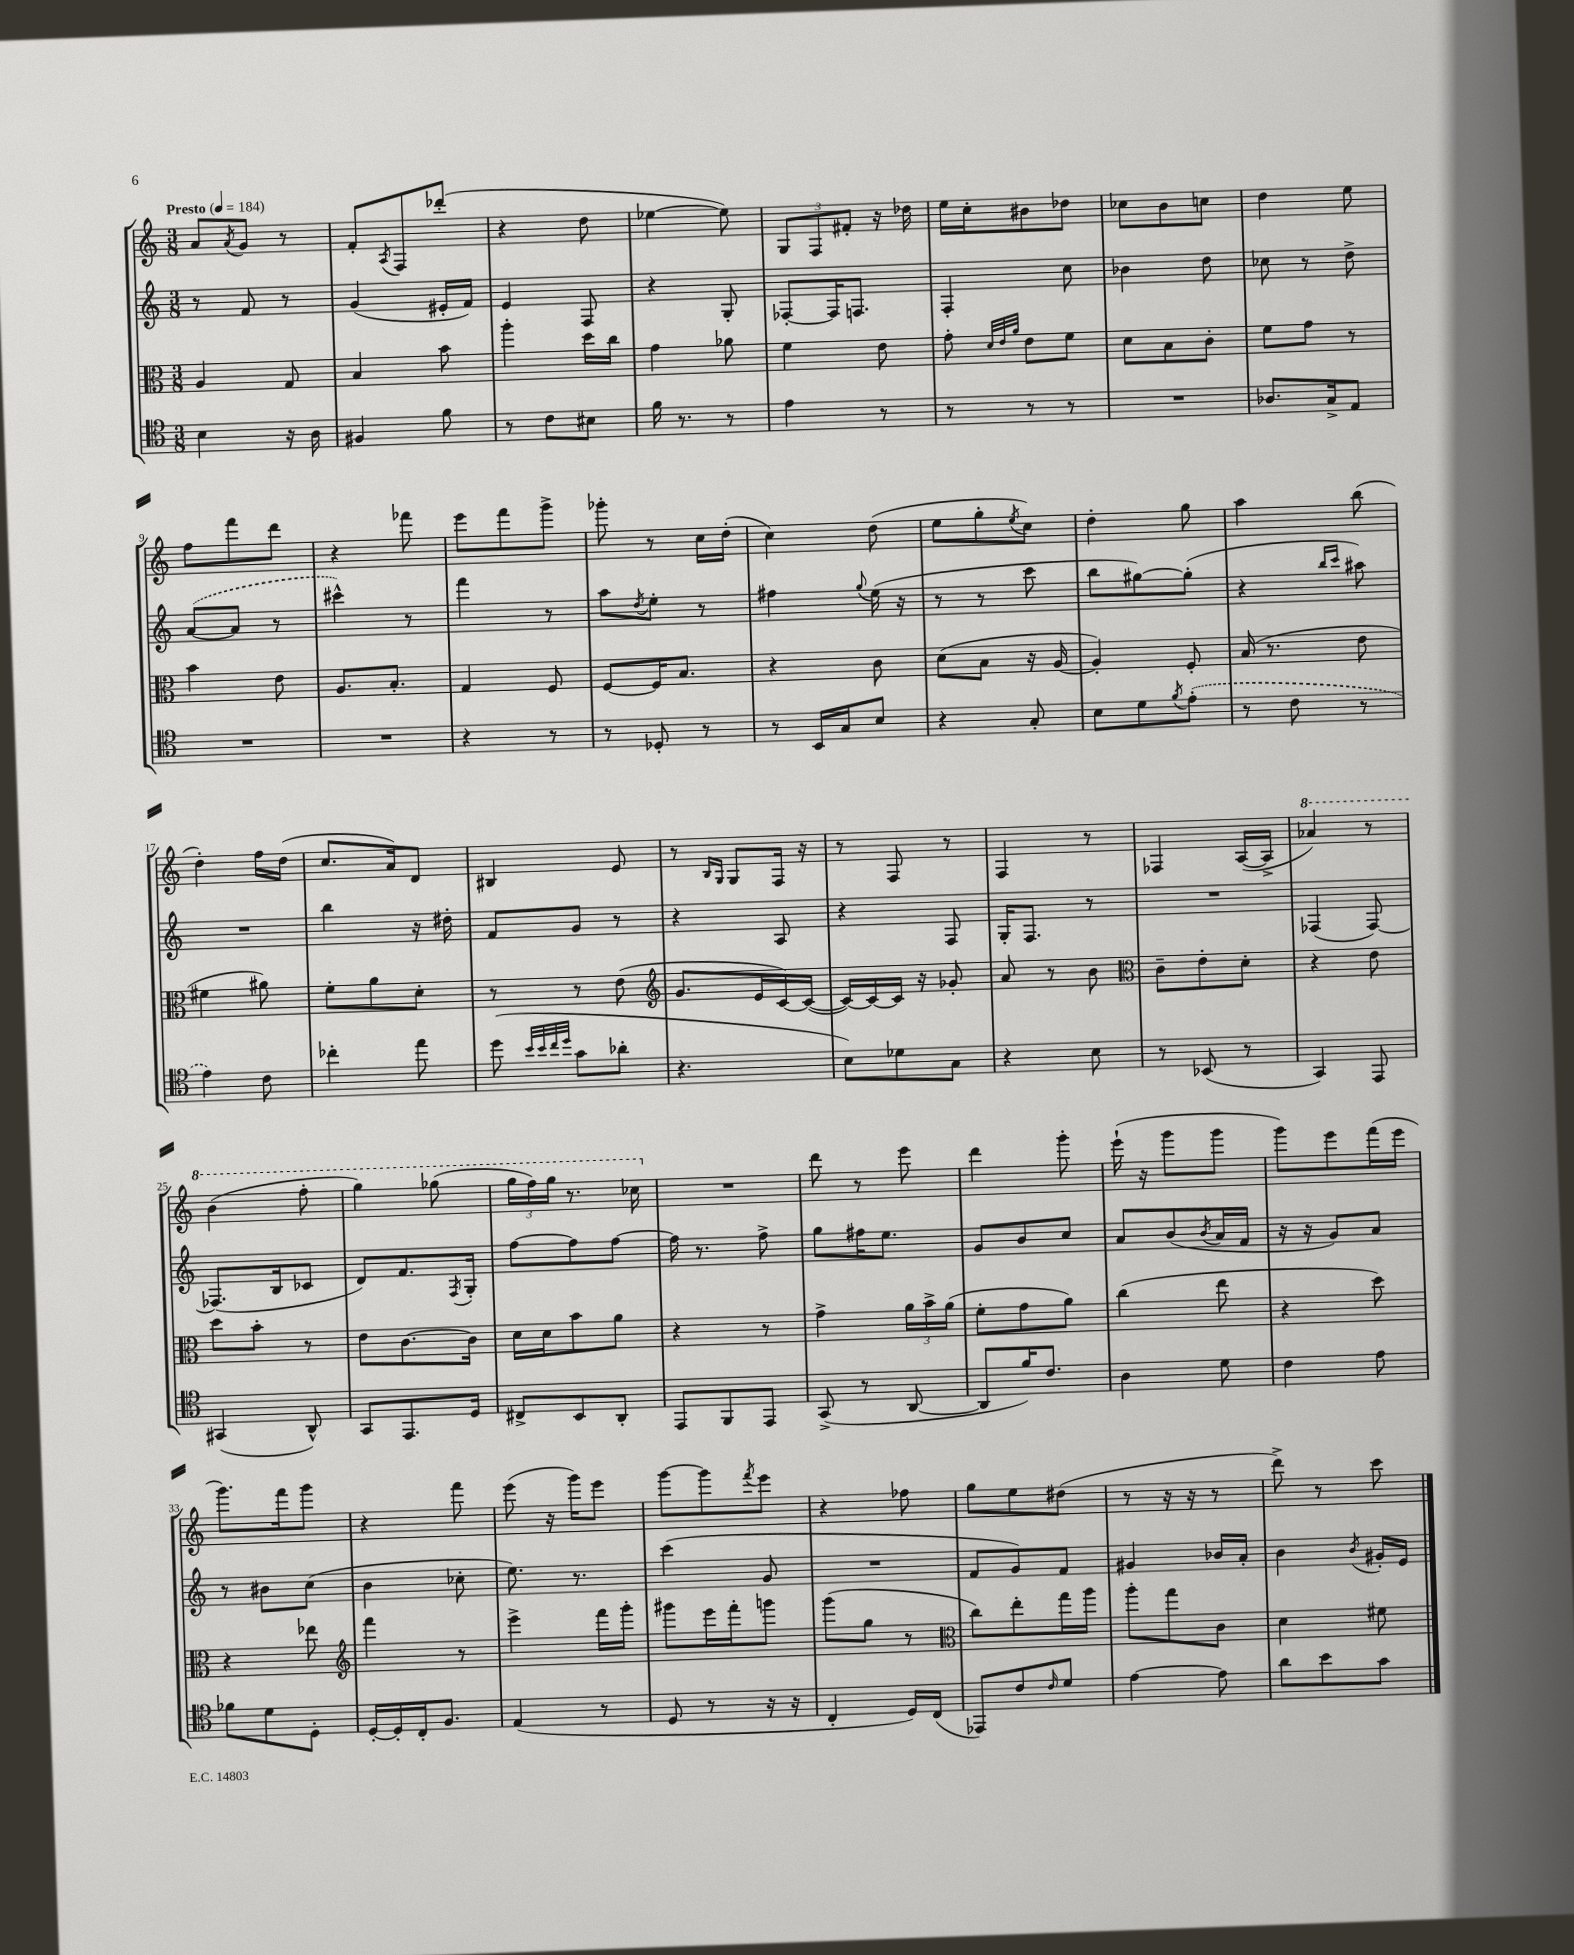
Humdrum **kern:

**kern	**kern	**kern	**kern
*part4	*part3	*part2	*part1
*staff4	*staff3	*staff2	*staff1
*clefC4	*clefC3	*clefG2	*clefG2
*k[]	*k[]	*k[]	*k[]
*M3/8	*M3/8	*M3/8	*M3/8
*MM184	*MM184	*MM184	*MM184
=1	=1	=1	=1
!	!	!	!LO:TX:a:B:t=Presto
4B\	4A/	8r	8a/L
.	.	.	8qa/
.	.	8f/	8g/J
16r	8G/	8r	8r
16A\	.	.	.
=2	=2	=2	=2
4F#X/	4B/	(4g/	8f'/L
.	.	.	8qA/
.	.	.	8F/
8f\	8b\	16e#X'/LL	(8ddd-X'/J
.	.	16f/JJ)	.
=3	=3	=3	=3
8r	4aa'\	4e/	4r
8c\L	.	.	.
8B#X\J	16dd\LL	8F/	8dd\
.	16cc\JJ	.	.
=4	=4	=4	=4
16f\	4g\	4r	[4ee-X\
8.r	.	.	.
8r	8a-X\	8G'/	8ee-\])
=5	=5	=5	=5
4e\	4f\	[8F-X'/L	12G/L
.	.	.	12F/
.	.	16F-/K]	.
.	.	.	12f#X'/J
.	.	8.Fn/J	.
8r	8e\	.	16r
.	.	.	16dd-X\
=6	=6	=6	=6
8r	8g'\	4F'/	16ee\LL
.	.	.	16cc'\J
.	32qqd/LLL	.	.
.	32qqe/	.	.
.	32qqa/JJJ	.	.
8r	8e\L	.	8b#X\
8r	8f\J	8cc\	8dd-X\J
=7	=7	=7	=7
4.r	8d\L	4b-X\	8cc-X\L
.	8B\	.	8b\
.	8c'\J	8dd\	8ccn\J
=8	=8	=8	=8
8.A-X/L	8f\L	8cc-X\	4dd\
.	8g\J	8r	.
16G^/k	.	.	.
8E/J	8r	8dd^\	8ee\
!!LO:LB:g=z
=9	=9	=9	=9
4.r	4b\	([8a/L	8ff\L
.	.	8a/J]	8fff\
.	8e\	8r	8ddd\J
=10	=10	=10	=10
4.r	8.A/L	4ccc#X^^\)	4r
.	8.B'/J	.	.
.	.	8r	8fff-X\
=11	=11	=11	=11
4r	4G/	4fff\	8eee\L
.	.	.	8fff\
8r	8F/	8r	8ggg^\J
=12	=12	=12	=12
8r	[8F/L	8aa\L	8ggg-X'\
.	.	8qdd/	.
8D-X'/	16F/K]	8ee'\J	8r
.	8.B/J	.	.
8r	.	8r	16cc\LL
.	.	.	(16dd'\JJ
=13	=13	=13	=13
8r	4r	4ff#X\	4cc\)
16BB/LL	.	.	.
16G/J	.	.	.
.	.	8qqgg/	.
8B/J	8c\	(16ee\	(8dd\
.	.	16r	.
=14	=14	=14	=14
4r	(8d\L	8r	8ee\L
.	8B\J	8r	8gg'\
.	.	.	8qee/
8G'/	16r	8ccc\	8cc\J)
.	[16A/	.	.
=15	=15	=15	=15
8B\L	4A'/])	8bb\L	4dd'\
8d\	.	[8gg#X\)	.
8qf/	.	.	.
(8e'\J	8F'/	(8gg#'\J]	8gg\
=16	=16	=16	=16
8r	(16B/	4r	4aa\
.	8.r	.	.
8c\	.	.	.
.	.	16qqbb/LL	.
.	.	16qqccc/JJ	.
8r	8e\	8aa#X\)	(8bb\
!!LO:LB:g=z
=17	=17	=17	=17
4e\)	4f#X\	4.r	4dd'\)
8c\	8a#X\)	.	16ff\LL
.	.	.	(16dd\JJ
=18	=18	=18	=18
4cc-X'\	8f'\L	4bb\	8.cc/L
.	8a\	.	.
.	.	.	16a/k)
8ee\	8d'\J	16r	8d/J
.	.	16dd#X'\	.
=19	=19	=19	=19
(8dd\	8r	8f/L	4B#X/
32qqb/LLL	.	.	.
32qqb/	.	.	.
32qqcc/	.	.	.
32qqdd/JJJ	.	.	.
8g\L	8r	8g/J	.
8a-X'\J	(8e\	8r	8e/
=20	=20	=20	=20
*	*clefG2	*	*
4.r	8.g/L	4r	8r
.	.	.	16qqB/LL
.	.	.	16qqG/JJ
.	.	.	8G/L
.	16e/L	.	.
.	[16c/)	8A/	16F/Jk
.	(16c/JJ_	.	16r
=21	=21	=21	=21
8B\L)	16c/LL_)	4r	8r
.	16c/_	.	.
8d-X\	16c/JJ]	.	8F/
.	16r	.	.
8G\J	8g-X'/	8F/	8r
=22	=22	=22	=22
4r	8a/	16G'/KL	4F/
.	.	8.F/J	.
.	8r	.	.
8B\	8b\	8r	8r
=23	=23	=23	=23
*	*clefC3	*	*
8r	8c~\L	4.r	4F-X/
(8BB-X/	8e'\	.	.
8r	8d'\J	.	([16A/LL
.	.	.	16A^/JJ]
=24	=24	=24	=24
*	*	*	*8va
4GG/)	4r	(4F-X/	4aa-X/)
8EE/	8e\	[8F-/)	8r
!!LO:LB:g=z
=25	=25	=25	=25
(4GG#X/	8dd\L	(8.F-X/L]	(4bb\
.	8b'\J	.	.
.	.	16B/k	.
8AA^^/)	8r	8c-X/J	8fff'\
=26	=26	=26	=26
8GG/L	8e\L	8d/L)	4ggg\)
8.EE/	[8.c\	8.f/	.
.	.	.	(8ggg-X\
.	.	8qF/	.
16D/Jk	16c\Jk]	16G'/Jk	.
=27	=27	=27	=27
8C#X^/L	16d\LL	[8ff\L	24ggg\LL
.	.	.	24fff\)
.	16d\J	.	.
.	.	.	24ggg\JJ
8BB/	8b\	8ff\]	8.r
8AA'/J	8a\J	[8ff\J	.
.	.	.	16ccc-X\
=28	=28	=28	=28
*	*	*	*X8va
8EE/L	4r	16ff\]	4.r
.	.	8.r	.
8FF/	.	.	.
8EE/J	8r	8ff^\	.
=29	=29	=29	=29
(8GG^/	4g^\	8gg\L	8ddd\
8r	.	16ff#X\K	8r
.	.	8.ee\J	.
[8AA/	24a\LL	.	8eee\
.	24b^\	.	.
.	(24a\JJ	.	.
=30	=30	=30	=30
8AA/L]	8f'\L	8g/L	4ddd\
16f/K)	8g\	8b/	.
8.c/J	.	.	.
.	8a\J)	8cc/J	8ggg'\
=31	=31	=31	=31
4A\	(4cc\	8a/L	(16eee`\
.	.	.	16r
.	.	(8b/	8ggg\L
.	.	8qb/	.
8d\	8ee\	16a/L	8ggg\J
.	.	16f/JJ	.
=32	=32	=32	=32
4c\	4r	16r	8ggg\L)
.	.	16r	.
.	.	8g/L)	8eee\
8e\	8dd\)	8a/J	(16fff\L
.	.	.	16eee\JJ
!!LO:LB:g=z
=33	=33	=33	=33
8f-X\L	4r	8r	8.ggg\L)
8d\	.	8b#X\L	.
.	.	.	16fff\k
8D'\J	8ee-X\	(8cc\J	8ggg\J
=34	=34	=34	=34
*	*clefG2	*	*
[16D'/LL	4fff\	4b\	4r
16D'/]	.	.	.
16C'/J	.	.	.
8.F/J	.	.	.
.	8r	8cc-X'\	8fff\
=35	=35	=35	=35
(4E/	4eee^\	8.ee\)	(8eee\
.	.	.	16r
.	.	8.r	16ggg\KL)
8r	16fff\LL	.	8eee\J
.	16ggg'\JJ	.	.
=36	=36	=36	=36
8D/	8ggg#X\L	(4ccc\	[8ggg\L
8r	16eee\L	.	8ggg\]
.	16fff'\J	.	.
.	.	.	8qfff/
16r	8gggn\J	8g/	8eee\J
16r	.	.	.
=37	=37	=37	=37
4C'/	(8ggg\L	4.r	4r
.	8gg\J	.	.
16D/LL)	8r	.	8ff-X\
(16C/JJ	.	.	.
=38	=38	=38	=38
*	*clefC3	*	*
8EE-X/L)	8cc\L)	8f/L	8gg\L
8c/	8ee'\	8g/)	8ee\
16qqc/	.	.	.
8d/J	16gg\L	8f/J	(8dd#X\J
.	16aa\JJ	.	.
=39	=39	=39	=39
[4e\	8aa'\L	4g#X/	8r
.	8gg\	.	16r
.	.	.	16r
8e\]	8c\J	16b-X/LL	8r
.	.	16a'/JJ	.
=40	=40	=40	=40
8a\L	4d\	4b\	8ddd^\)
8b\	.	.	8r
.	.	8qb/	.
8g\J	8f#X\	16g#X'/LL	8ccc\
.	.	16e/JJ	.
==	==	==	==
*-	*-	*-	*-
